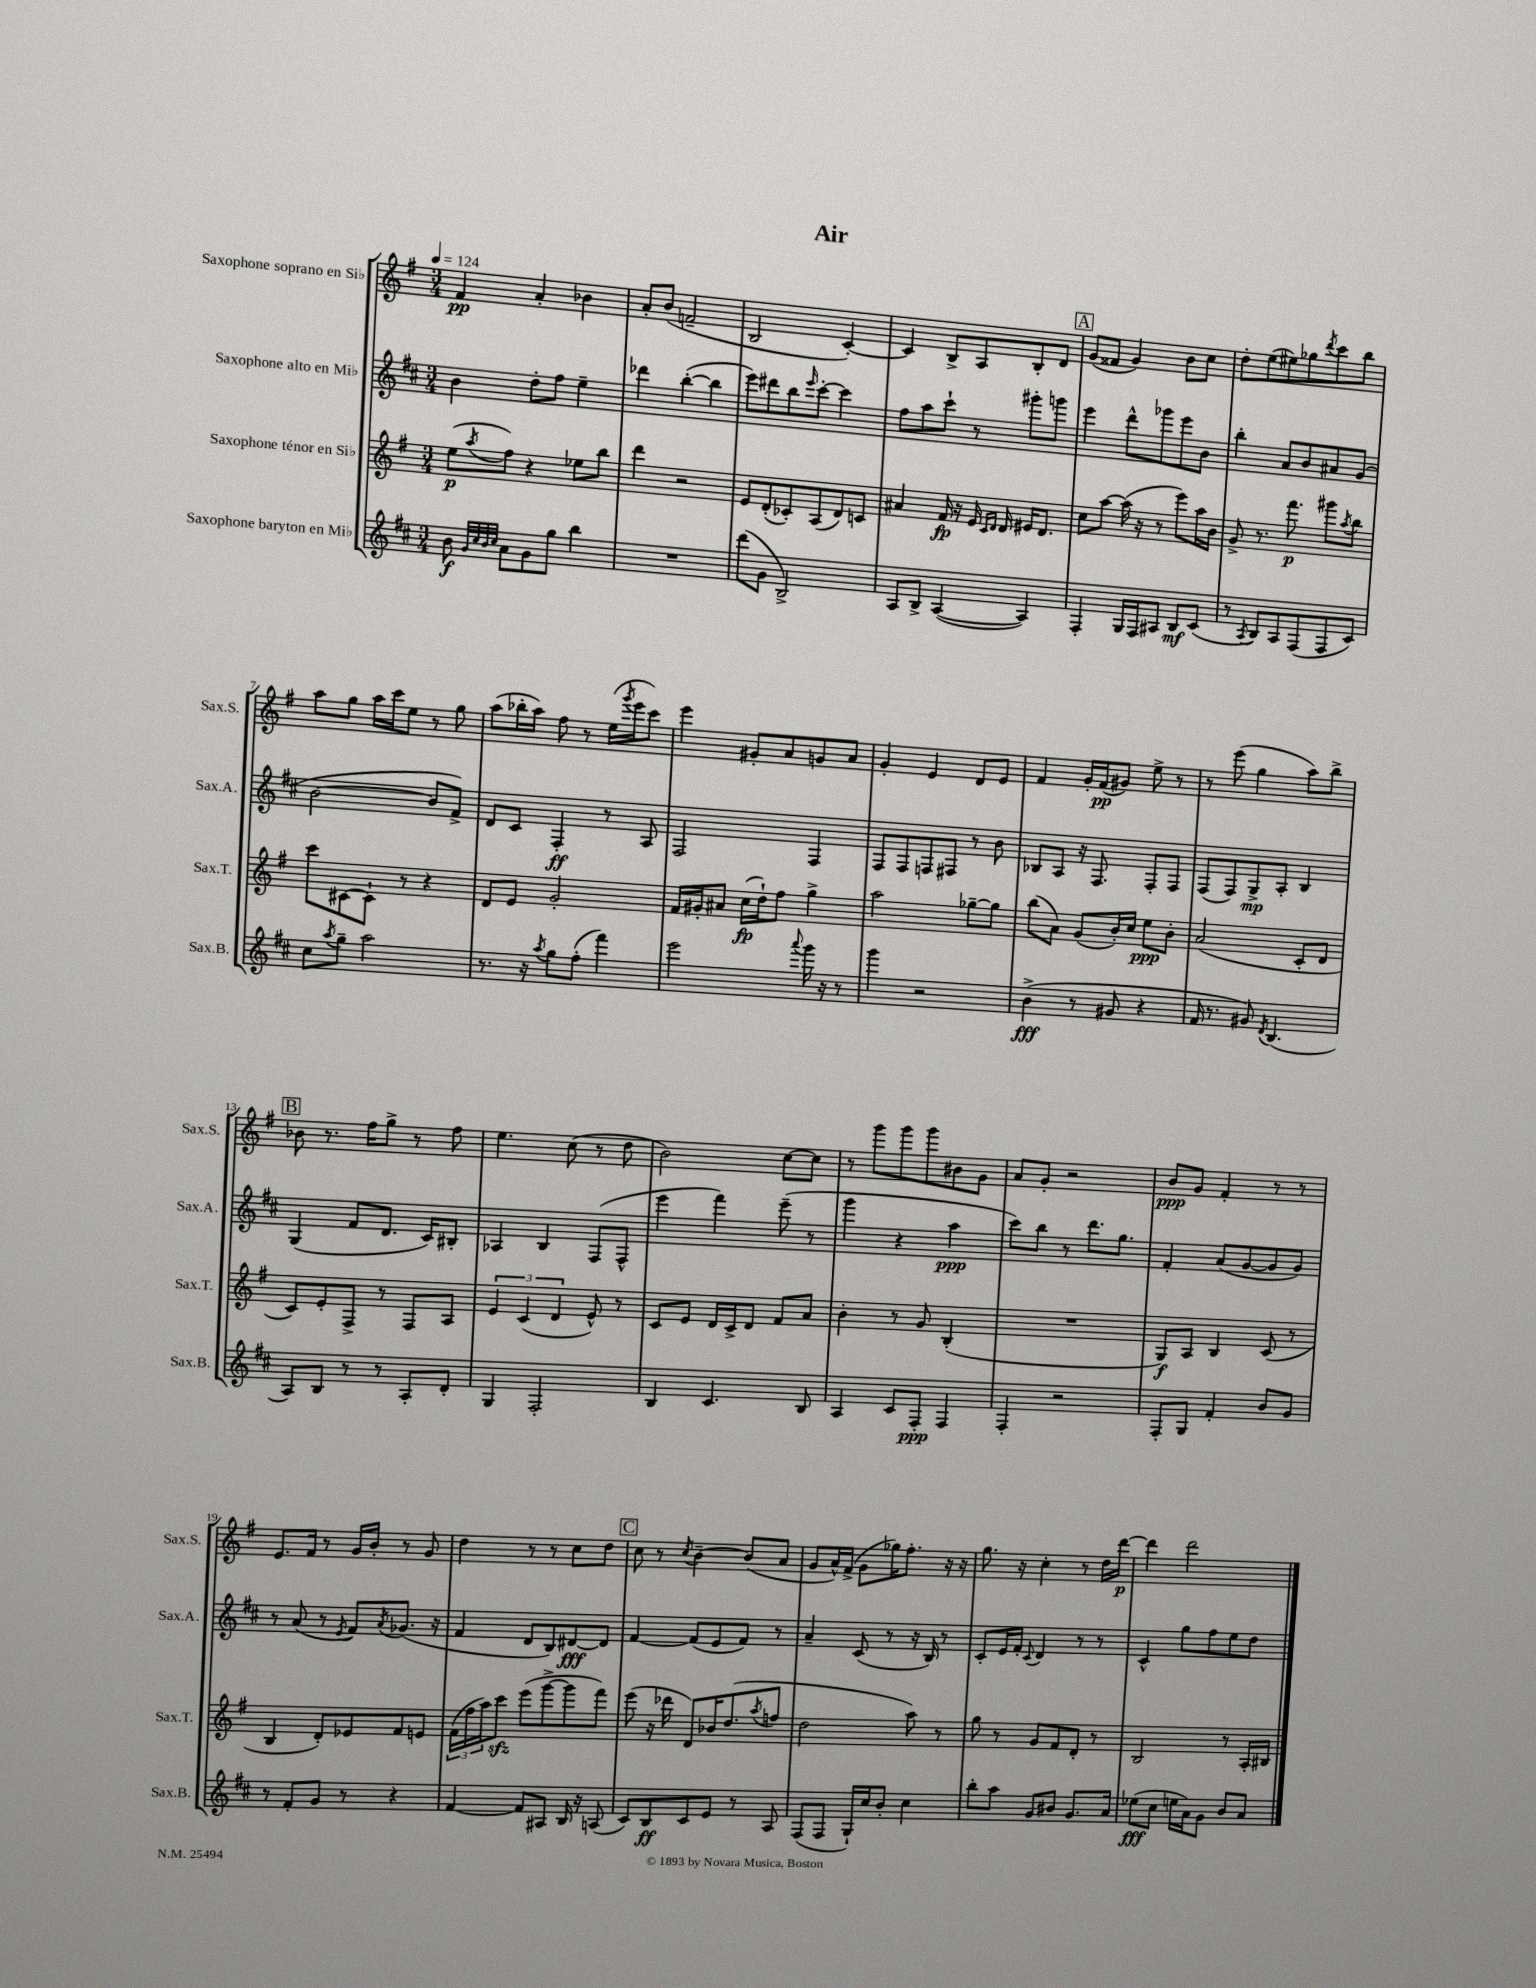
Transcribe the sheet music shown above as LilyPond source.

\header { title = "Air" }
<<
\new StaffGroup <<
\new Staff = "s0" \with { instrumentName = "Saxophone soprano en Sib" shortInstrumentName = "Sax.S." } {
    \clef treble \key g \major \numericTimeSignature \time 3/4 \tempo 4 = 124
    fis'4\pp a'4-. bes'4 |
    a'8-. b'8( f'2-- |
    b2 c'4~-.) |
    c'4 b8-> a8 b8-. d'8 |
    \mark \markup { \box "A" } g'8( fisis'8 g'4) b'8 c''8 |
    d''8-. e''8( eis''8) ges''8 \acciaccatura { d'''8 } c'''8 b''8 |
    a''8 g''8 a''16 c'''16 e''8 r8 g''8 |
    a''8( bes''16-. a''16) fis''8 r8 e''16( \acciaccatura { g'''8 } e'''16 c'''8) |
    e'''4 gis'8-. a'8 g'8 a'8 |
    g'4-. e'4 d'8 e'8 |
    fis'4 g'16-. fis'16\pp( gis'8) e''8-> r8 |
    r8 e'''8( g''4 a''8) b''8-> |
    \mark \markup { \box "B" } bes'8 r8. fis''16 g''8-> r8 fis''8 |
    e''4. c''8( r8 d''8 |
    b'2) c''8~ c''8 |
    r8 g'''8 g'''8 g'''8 bis'8 g'8 |
    a'8 g'8-. r2 |
    b'8\ppp g'8 fis'4-. r8 r8 |
    e'8. fis'16 r8 g'16 b'16-. r8 g'8 |
    d''4 r8 r8 c''8 d''8 |
    \mark \markup { \box "C" } c''8 r8 \acciaccatura { c''8 } b'4~-- b'8( a'8 |
    g'8 a'16-^) fis'16->( g'8 ges''16) fis''8.-. r16 r16 |
    g''8. r16 c''4-. r8 d''16 d'''16~\p |
    d'''4 d'''2 \bar "|." |
}
\new Staff = "s1" \with { instrumentName = "Saxophone alto en Mib" shortInstrumentName = "Sax.A." } {
    \clef treble \key d \major \numericTimeSignature \time 3/4
    b'4 d''8-. fis''8 e''4-- |
    des'''4 b''4~-.( b''4 |
    e'''8) dis'''8 b''8 \grace { e'''16 } cis'''8~-. cis'''4 |
    fis''8 a''8 cis'''8-! r8 gis'''8-. g'''8 |
    \mark \markup { \box "A" } e'''4 d'''8-^ ges'''8 e'''8 b'8 |
    b''4-. a'8 b'8 ais'8 g'8( |
    b'2~ b'8 fis'8->) |
    d'8 cis'8 fis4-.\ff r8 a8 |
    fis2 fis4 |
    fis8 fis8 f8 fis8 r8 b'8 |
    bes8 a8 r16 fis8. fis8-. fis8 |
    fis8( fis8) g8->\mp a8-. b4 |
    \mark \markup { \box "B" } g4( fis'8 d'8. cis'16) bis8-. |
    aes4 b4 fis8( fis8-^ |
    e'''4 fis'''4) e'''8--( r8 |
    g'''4 r4 a''4\ppp |
    cis'''8) b''8 r8 d'''8. g''8. |
    fis'4-. a'8( g'8~ g'8 g'8) |
    r8 a'8( r8 \acciaccatura { e'8 } fis'8) \acciaccatura { a'8 } ges'8.( r16 |
    fis'4 d'8 b8) dis'8~\fff dis'8 |
    \mark \markup { \box "C" } fis'4~ fis'8( e'8 fis'8) r8 |
    a'4-- cis'8( r8 r16 b16) r8 |
    cis'8-. e'16 fis'16-. \appoggiatura { cis'8 } d'4 r8 r8 |
    cis'4-^ g''8 fis''8 e''8 d''8 \bar "|." |
}
\new Staff = "s2" \with { instrumentName = "Saxophone ténor en Sib" shortInstrumentName = "Sax.T." } {
    \clef treble \key g \major \numericTimeSignature \time 3/4
    e''8\p( \acciaccatura { a''8 } fis''8) r4 ees''8 b''8 |
    d'''4 r2 |
    e'8 d'8-.( ces'8-.) a8( d'8) c'8 |
    ais'4 fis'16\fp r16 e'16 \grace { c'16 d'16 } d'16 eis'16 d'8. |
    \mark \markup { \box "A" } c''8 a''8~ a''16( r16 r8 e'''8) a''16 b'16 |
    g'8-> r8. fis'''8.\p gis'''8 \acciaccatura { a''8 } b''8 |
    c'''8 cis'8~ cis'8-! r8 r4 |
    d'8 e'8 g'2-. |
    fis'16 gis'16-. ais'8 c''16\fp( d''16-!) fis''8 g''4-> |
    a''2 ges''8~-- ges''8 |
    b''8( a'8) g'8( b'16-.) c''16 e''8\ppp b'8-. |
    a'2( c'8-. d'8 |
    \mark \markup { \box "B" } c'8) e'8-. fis8-> r8 fis8 a8 |
    \tuplet 3/2 { e'4 c'4( d'4 } e'8-^) r8 |
    c'8 e'8 d'16 c'16-> d'8 fis'8 a'8 |
    b'4-. r8 g'8 b4-.( |
    R2. |
    g8\f) a8 b4 c'8( r8 |
    b4 d'8-.) ees'8 fis'8 e'8 |
    \tuplet 3/2 { fis'16( fis''16 a''16) } c'''8\sfz e'''8( g'''8~-> g'''8 fis'''8) |
    \mark \markup { \box "C" } e'''8( r16 des'''16 d'8) bes'16 d''8.( \acciaccatura { a''8 } f''8 |
    d''2 a''8) r8 |
    g''8 r8 g'8 fis'8 d'8-. r8 |
    b2 r8 a16-. bis16 \bar "|." |
}
\new Staff = "s3" \with { instrumentName = "Saxophone baryton en Mib" shortInstrumentName = "Sax.B." } {
    \clef treble \key d \major \numericTimeSignature \time 3/4
    b'8\f \grace { g'32 cis''32 b'32 cis''32 } a'8 g'8 g''8 b''4 |
    R2. |
    d'''8( g'8 b2->) |
    a8 b8-> a4~( a4) |
    \mark \markup { \box "A" } fis4-. g16 fis16 ais8 b8\mf cis'8( |
    r8 \acciaccatura { a8 } b8) a8 fis8( fis8 cis'8) |
    cis''8 \acciaccatura { a''8 } g''8-- a''2 |
    r8. r16 \acciaccatura { a''8 } g''8 fis''8-.( fis'''4) |
    e'''2 \appoggiatura { a'''8 } g'''16 r16 r8 |
    g'''4 r2 |
    b'4->\fff( r8 gis'8 r4 |
    fis'16 r8. gis'8) \acciaccatura { d'8 } b4.( |
    \mark \markup { \box "B" } a8) b8 r8 r8 a8-. d'8-. |
    g4 fis2-. |
    b4 cis'4. b8 |
    a4 cis'8 fis8-.\ppp fis4 |
    fis4-. r2 |
    fis8-. g8 fis'4-. b'8 g'8 |
    r8 fis'8-. g'8 r8 r4 |
    fis'4~ fis'8 ais8 b16 r16 a8( |
    \mark \markup { \box "C" } cis'8) b8\ff cis'8 e'8 r8 a8 |
    fis8( fis8 g16-!) cis''16 b'8-. cis''4 |
    b''8-. a''8 g'8 bis'8 g'8. a'16 |
    ees''8\fff( cis''8 e''16 a'16) g'8 b'8 a'8 \bar "|." |
}
>>
>>
